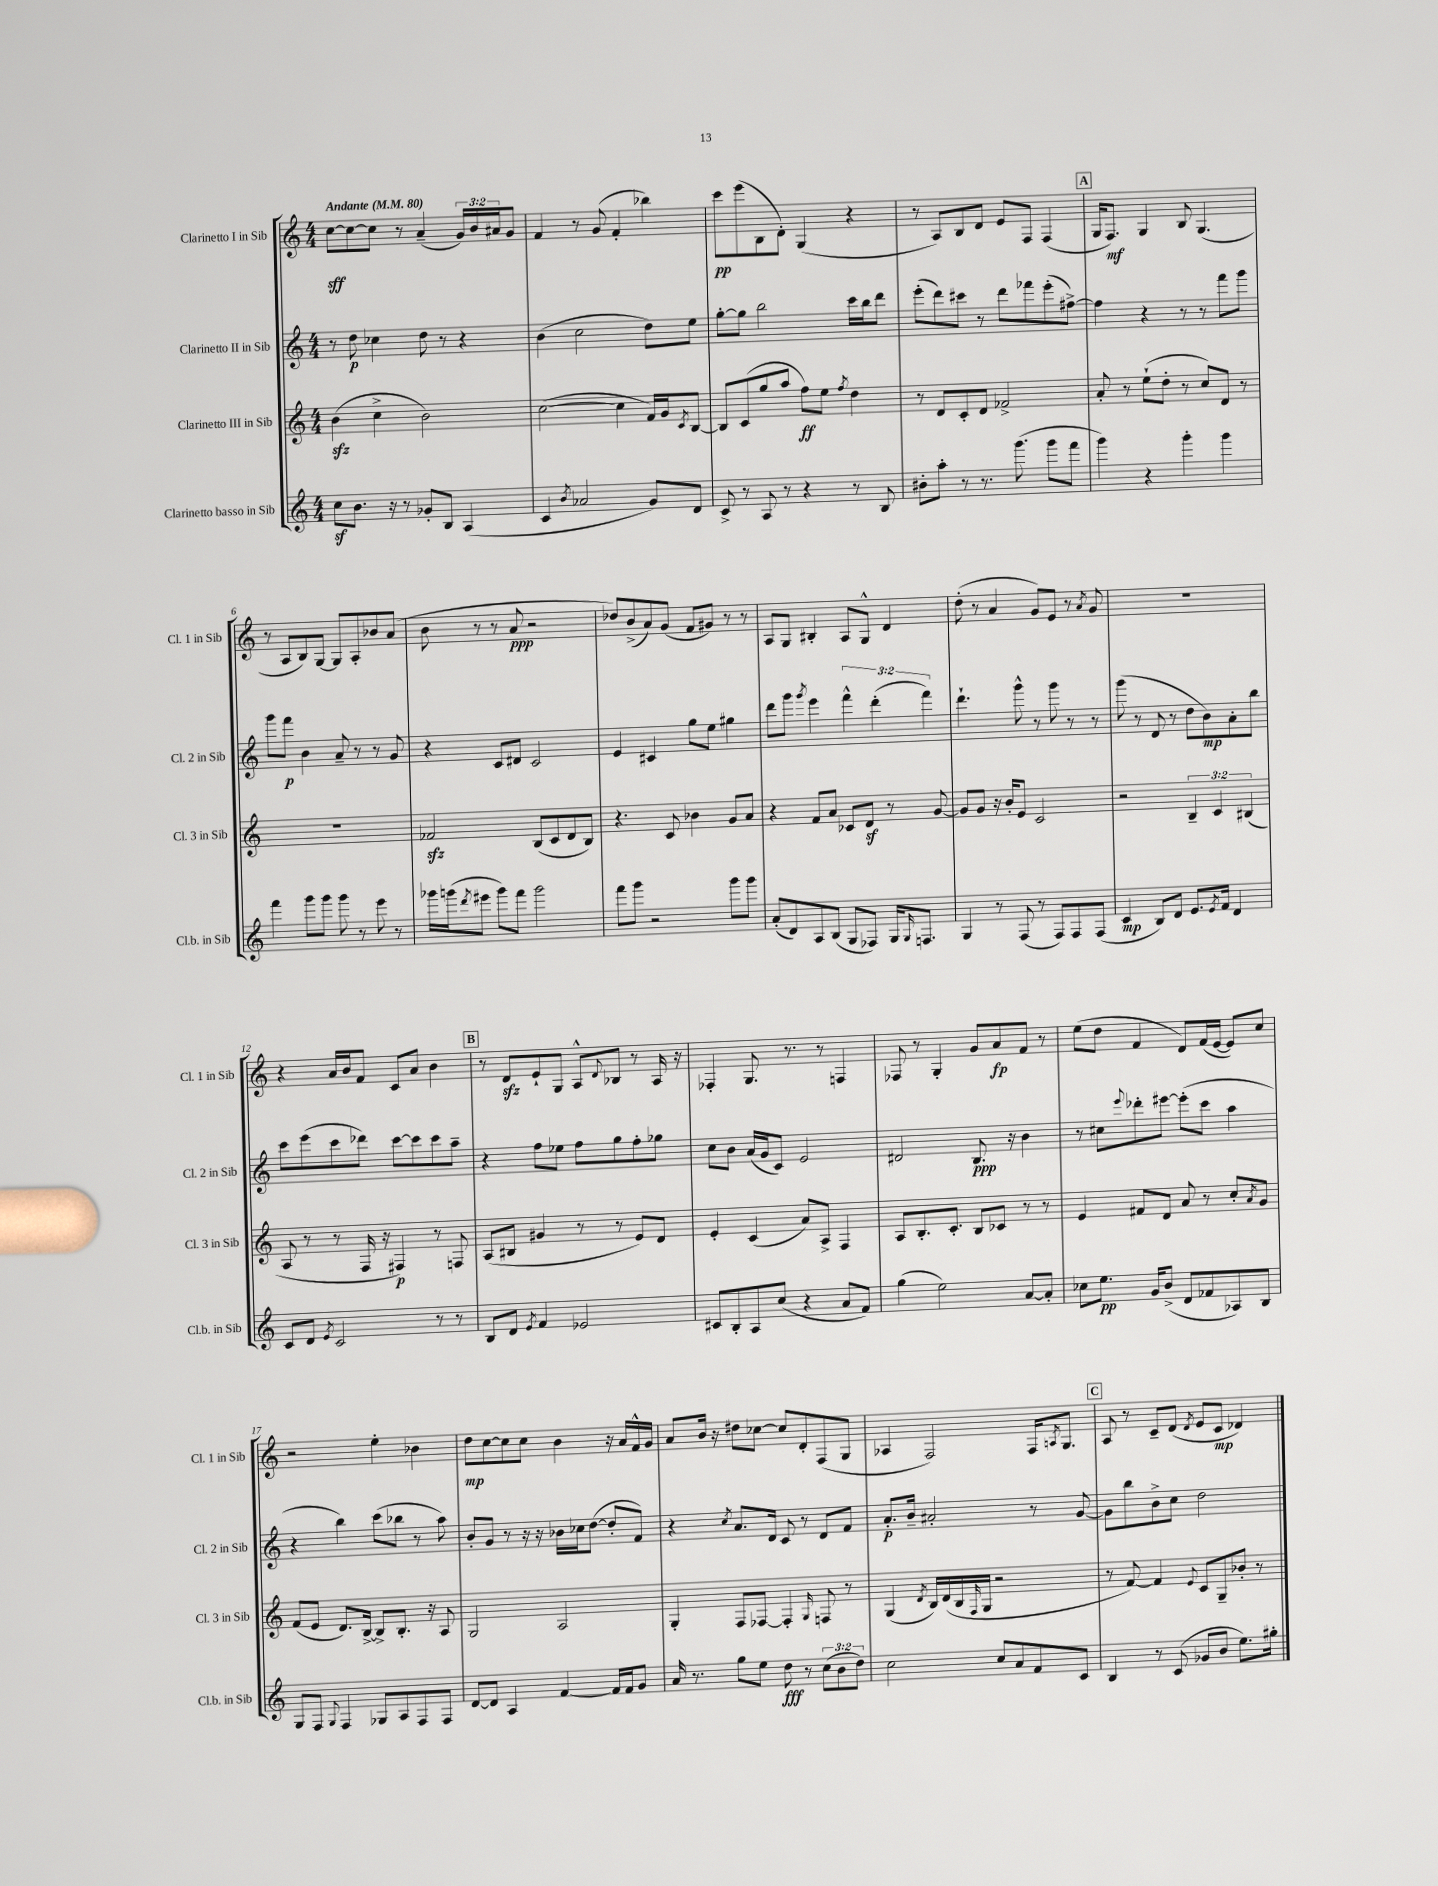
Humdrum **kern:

**kern	**kern	**kern	**kern
*staff4	*staff3	*staff2	*staff1
*clefG2	*clefG2	*clefG2	*clefG2
*k[]	*k[]	*k[]	*k[]
*M4/4	*M4/4	*M4/4	*M4/4
*MM80	*MM80	*MM80	*MM80
8cc	(4b	8r	[8cc
8.b	.	8dd	8cc_
.	4cc^	4cc-	8cc]
16r	.	.	.
8r	.	.	8r
8g-'	2b)	8dd	(4a~
8B	.	8r	.
(4A	.	4r	24g)
.	.	.	24b
.	.	.	24a#
.	.	.	8g
=	=	=	=
4c	([2cc	(4b	4f
8qb	.	.	.
2a-	.	2cc	8r
.	.	.	(8g
.	4cc]	.	4f'
8g)	16f)	8dd)	4bb-)
.	16g	.	.
.	8qc	.	.
8d	[8B	8ee	.
=	=	=	=
8c^	8B]	[8gg'	8ccc
8r	(8c	8gg]	(8eee
8A	8gg	2bb	8B
8r	8aa	.	8d')
4r	8ff)	.	(4G
.	8ee	.	.
.	8qff	.	.
8r	4dd	16ccc	4r
.	.	16bb	.
8B	.	8ddd	.
=	=	=	=
8b#'	8r	(8eee'	8r
8aa'	8d	8ddd)	8A)
8r	8c'	8ccc#	8B
8.r	8d	8r	8d
.	2f-^	8ddd	8e
(8.ggg	.	.	.
.	.	8fff-	8F
8ggg	.	(8eee'	(4F
8fff	.	[8ff#^)	.
=	=	=	=
4ggg)	8a'	4ff#]	16G
.	.	.	8.F)
.	8r	.	.
4r	(8ee`	4r	4G
.	8dd'	.	.
4ggg'	8r	8r	8B
.	8cc)	8r	(4.G
4ggg	8d	8fff	.
.	8r	8ggg	.
=	=	=	=
4fff	1r	8ggg	8r
.	.	8fff	8A
8ggg	.	4b	8B)
8ggg	.	.	[8G
8ggg	.	8a~	8G]
8r	.	8r	8A'
8eee	.	8r	8b-
8r	.	8g	(8a
=	=	=	=
16ggg-	2f-	4r	8b
(16ggg	.	.	.
8qddd	.	.	.
8eee#	.	.	8r
8ggg)	.	8c	8r
8fff	.	8d#	8a
2ggg	(8B	2c	2r
.	8c	.	.
.	8d	.	.
.	8B)	.	.
=	=	=	=
8fff	4.r	4e	8dd-)
8ggg	.	.	(8b^
2r	.	4c#	8a)
.	8c	.	(8g
.	4b-	8gg	8f
.	.	8ee	8g#)
8ggg	8g	4gg#	8r
8ggg	8a	.	8r
=	=	=	=
(8a'	4r	8ddd	8A
8d)	.	8ggg	8G
.	.	8qggg	.
8A	8f	4eee	4B#'
(8B	8a	.	.
8G	8c-	6fff^^	8A
8F-)	8d	.	8G^^
.	.	(6ddd'	.
16G	8r	.	4d
16qqG	.	.	.
8.F	.	.	.
.	.	6fff)	.
.	[8g	.	.
=	=	=	=
4G	8g]	4.ddd`	(8dd'
.	8g	.	8r
8r	16r	.	4a
.	16b'	.	.
(8F	8e	8ggg^^	.
8r	2c	8r	8g)
8F)	.	8ggg	8e
8F	.	8r	8r
.	.	.	8qa
(8F	.	8r	8g
=	=	=	=
4c	2r	(8ggg	1r
.	.	8r	.
8B)	.	8d	.
8d	.	8r	.
8.e	6B~	8dd	.
.	.	8b)	.
.	6c	.	.
8qe	.	.	.
16f	.	.	.
4d	.	8a'	.
.	(6B#	.	.
.	.	8bb	.
=	=	=	=
8c	8A	8ccc	4r
8d	8r	(8eee	.
8qe	.	.	.
2c	8r	8ccc	16a
.	.	.	16b
.	16F	8ddd-)	8f
.	16r	.	.
.	4F#)	[8ccc	8c
.	.	8ccc]	8a
8r	8r	8ccc	4b
8r	8F	8aa~	.
=	=	=	=
8B	(8A	4r	8r
8d	8B#	.	8d
8qe	.	.	.
4f	4g#	8ff	8e`
.	.	8ee-	8G
2e-	8r	8ff	8A^^
.	.	.	8qqd
.	8r	8gg	8B-
.	8e)	8ff'	8r
.	8d	8gg-	16A
.	.	.	16r
=	=	=	=
8c#	4e'	8cc	4F-'
8B'	.	8b	.
8A	(4c	(16a	8.G
.	.	16g	.
(8cc	.	8c)	.
.	.	.	8.r
4r	8a)	2e	.
.	8A^	.	8r
8a	4F	.	4F
8f)	.	.	.
=	=	=	=
(4gg	8A	2d#	8F-
.	8.B'	.	8r
2ee)	.	.	4G'
.	8.c'	.	.
.	8B	8.B	8g
.	8c-	.	8a
.	.	16r	.
[8a	8r	4b	8f
8a']	8r	.	8r
=	=	=	=
8cc-	4e	8r	(8ee
8.ee	.	8cc#	8dd
.	.	8qqeee	.
.	8f#	8ddd-'	4f
16g	.	.	.
(8b^	8d	[8eee#	.
8d	8a	(8eee#']	8d)
8f-	8r	8ccc	(16f
.	.	.	[16e
8A-)	8cc'	4aa	8e])
.	8qa	.	.
8B	8g	.	8cc
=	=	=	=
8G	(8f	4r	2r
8F	8e	.	.
8qqG	.	.	.
4F	8.d)	4bb)	.
.	[16B^	.	.
8G-	8B^]	(8ccc	4ee'
8A	8.B'	8bb-	.
8F	.	8r	4b-
.	16r	.	.
8F	8A	8aa)	.
=	=	=	=
[8d	2G	8b'	8dd
8d]	.	8g	[8cc
4A	.	8r	8cc]
.	.	16r	8cc
.	.	16r	.
[4f	2A	16b-	4b
.	.	16cc-	.
.	.	([8dd	.
16f]	.	8dd']	16r
16f	.	.	16a
8g	.	8f)	16f^^
.	.	.	16g
=	=	=	=
16a	4G'	4r	8a
8.r	.	.	.
.	.	.	16b
.	.	.	16r
.	.	8qcc	.
8gg	8F	8.a	8dd#
8ee	[8F-	.	[8cc-
.	.	16d	.
8dd	4F-']	8c	8cc-]
8r	.	8r	8d'
.	16qqG	.	.
(12cc	8F	8d	(8F
12b	.	.	.
.	8r	8f	8G
12dd)	.	.	.
=	=	=	=
2cc	(4G	8.a'	4A-
.	.	16b~	.
.	8qd	.	.
.	16B)	2a#'	2F)
.	(16d	.	.
.	16B	.	.
.	16qqF	.	.
.	16G	.	.
8cc	2r	.	.
8a	.	.	.
8f	.	8r	16F
.	.	.	8qA
.	.	.	8.G
8c	.	[8g	.
=	=	=	=
4B	8r	8g]	8A
.	[8f)	8bb	8r
8r	4f]	8b^	8c~
(8c	.	8cc	(8d
.	8qqe	.	8qd
8g-	8c	2dd	8e
8b	8G~	.	8c
8.ee)	8b-'	.	4d-)
.	8r	.	.
16gg#'	.	.	.
==	==	==	==
*-	*-	*-	*-
